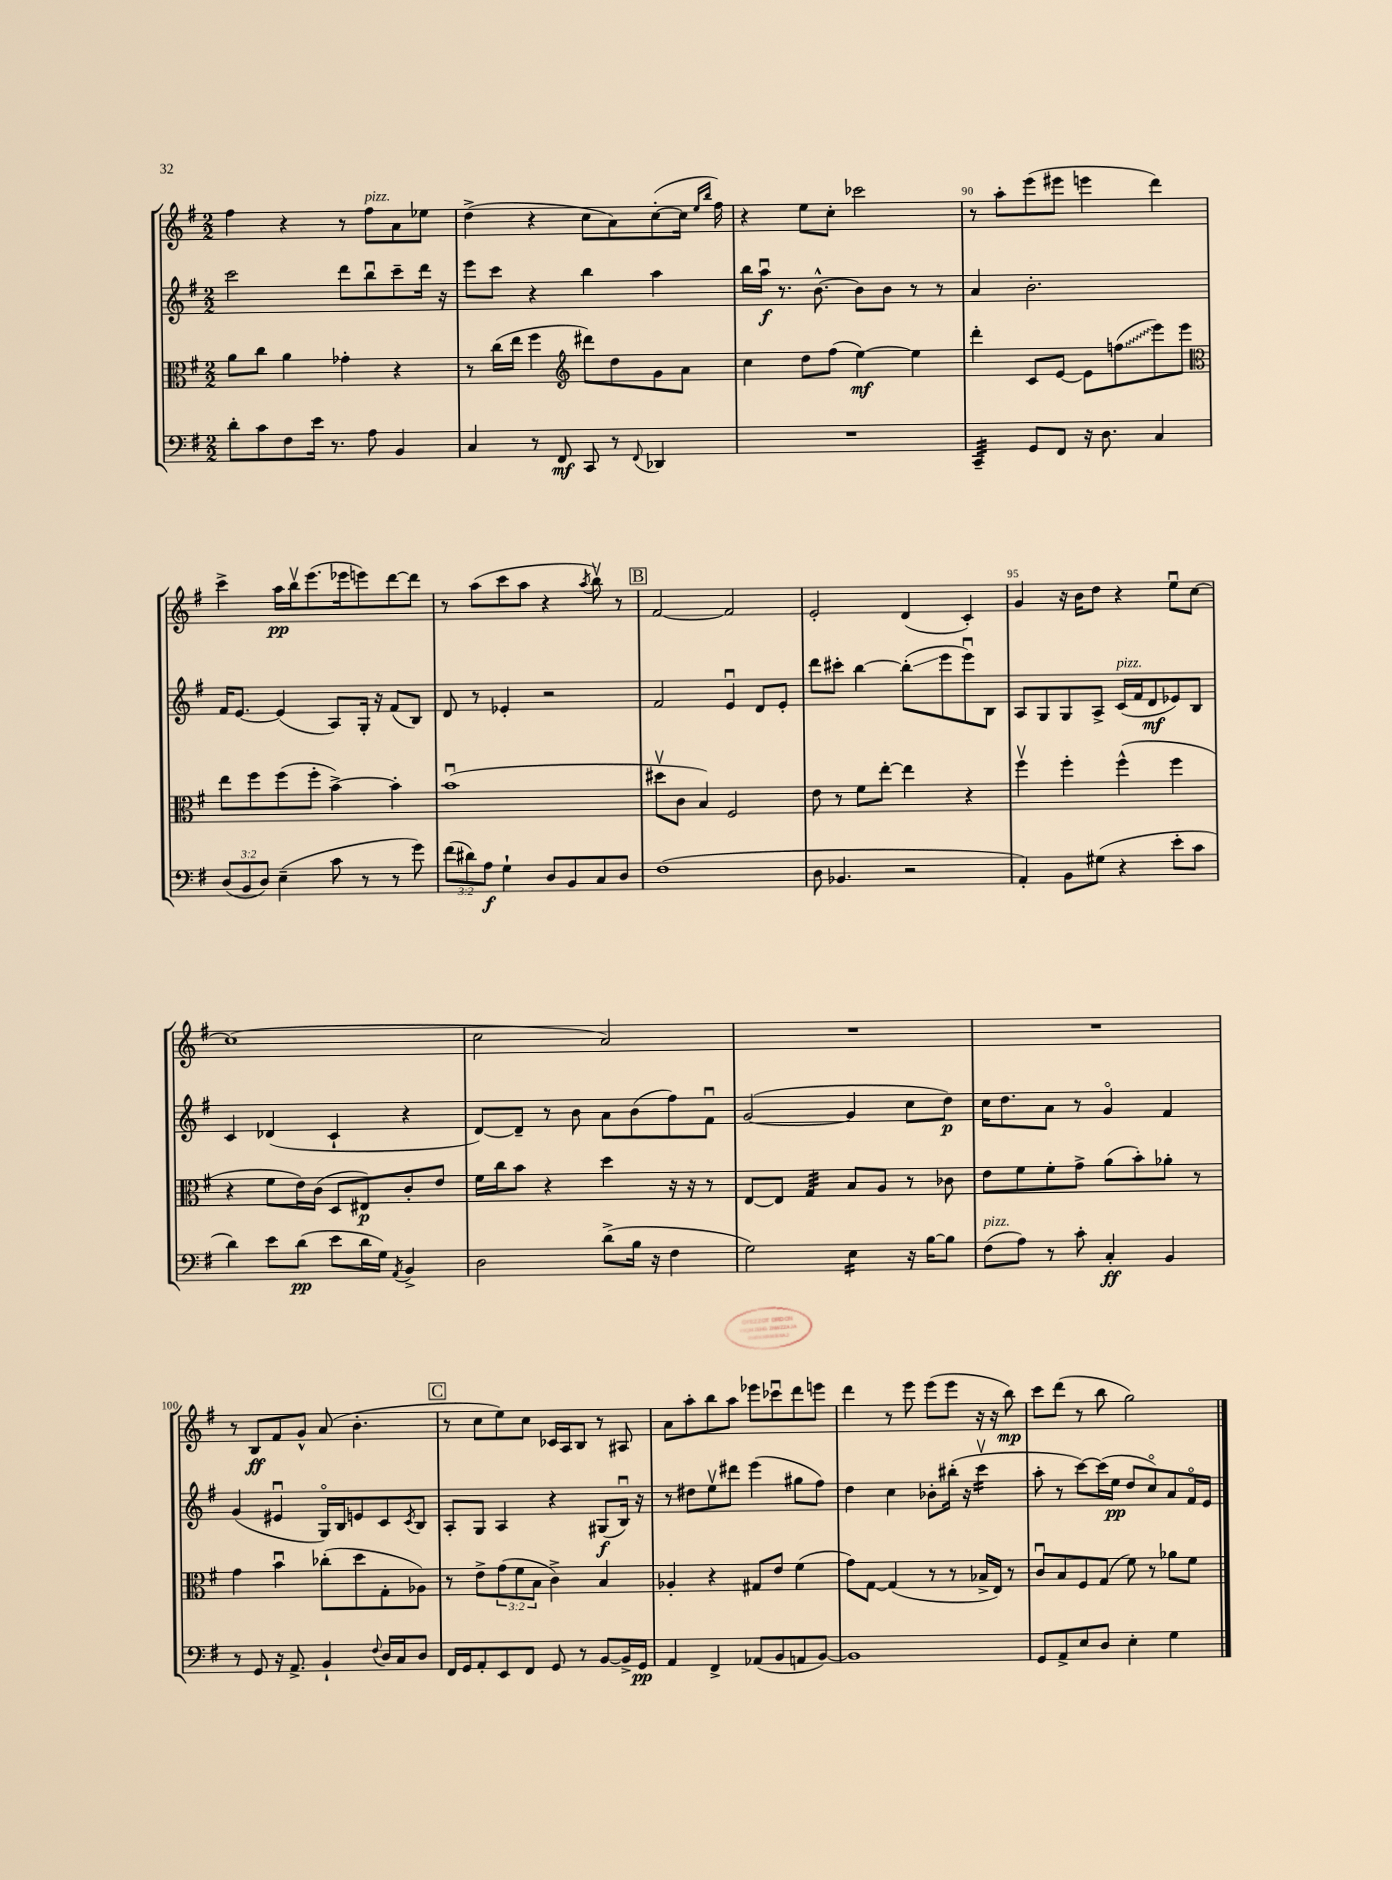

**kern	**kern	**kern	**kern
*staff4	*staff3	*staff2	*staff1
*clefF4	*clefC3	*clefG2	*clefG2
*k[f#]	*k[f#]	*k[f#]	*k[f#]
*M2/2	*M2/2	*M2/2	*M2/2
8d'	8a	2ccc	4ff#
8c	8cc	.	.
8F#	4a	.	4r
16e	.	.	.
8.r	.	.	.
.	4g-'	8ddd	8r
8A	.	8bbu	8ff#
4BB	4r	8ccc~	8a
.	.	16ddd	8ee-
.	.	16r	.
=	=	=	=
4C	8r	8eee	(4dd^
.	(16cc	8ccc	.
.	16ee	.	.
8r	4ff#	4r	4r
8FF#	.	.	.
*	*clefG2	*	*
8CC	8ddd#)	4bb	8cc
8r	8dd	.	8a)
8qqFF#	.	.	.
4DD-	8g	4aa	([8cc'
.	8a	.	16cc]
.	.	.	16qqee
.	.	.	16qqbb
.	.	.	16ff#)
=	=	=	=
1r	4cc	16bb	4r
.	.	16aau	.
.	.	8.r	.
.	8dd	.	8ee
.	.	[8.b^^	.
.	(8ff#	.	8cc'
.	[4ee)	8b]	2ccc-
.	.	8b	.
.	4ee]	8r	.
.	.	8r	.
=	=	=	=
4CC~	4ddd'	4a	8r
.	.	.	8aa'
8GG	8c	2.b'	(8eee
8FF#	[8e	.	8eee#
16r	8e]	.	4eee
8.D	.	.	.
.	(8ff	.	.
4C	8eee)	.	4ddd)
.	8eee	.	.
=	=	=	=
*	*clefC3	*	*
(12D	8ee	16f#	4ccc^
.	.	[8.e	.
12BB	.	.	.
.	8ff#	.	.
12D)	.	.	.
(4E~	(8ff#	(4e]	16aa
.	.	.	16bbv
.	8ff#'	.	(8.eee
8c	[4b^)	8A)	.
.	.	.	16eee-
8r	.	16G'	8eee)
.	.	16r	.
8r	4b']	(8f#	[8ddd
8g)	.	8B)	8ddd]
=	=	=	=
(12f#	(1bu	8d	8r
12d#)	.	.	.
.	.	8r	(8aa
12A	.	.	.
4G`	.	4e-'	8ccc
.	.	.	8aa
8D	.	2r	4r
8BB	.	.	.
.	.	.	8qaa
8C	.	.	8bbv)
8D	.	.	8r
=	=	=	=
(1F#	8dd#v	2f#	[2f#
.	8c	.	.
.	4B)	.	.
.	2F#	4eu	2f#]
.	.	8d	.
.	.	8e'	.
=	=	=	=
8D	8e	8ddd	2e'
4.BB-	8r	8ccc#'	.
.	8f#	[4bb	.
.	[8ee'	.	.
2r	4ee]	(8bb']	(4d
.	.	8eee	.
.	4r	8eeeu)	4c')
.	.	8B	.
=	=	=	=
4AA')	4ff#v	8A	4g
.	.	8G	.
8BB	4ff#'	8G	16r
.	.	.	16b
(8G#	.	8A^	8dd
4r	(4ff#^^	(16c	4r
.	.	16f#	.
.	.	8d	.
8e'	4ff#	8e-)	8eeu
8c	.	8B	[8cc
=	=	=	=
4d)	4r	4c	(1cc]
8e	8f#	(4d-	.
(8d	16e)	.	.
.	(16c	.	.
8e	8D	4c`	.
16d	8E#)	.	.
16G)	.	.	.
8qAA	.	.	.
4BB^	8c'	4r	.
.	8e	.	.
=	=	=	=
2D	16f#	[8d)	2cc
.	16cc	.	.
.	8b	8d~]	.
.	4r	8r	.
.	.	8b	.
(8d^	4dd	8a	2a)
16B	.	(8b	.
16r	.	.	.
4F#	16r	8ff#)	.
.	16r	.	.
.	8r	8f#u	.
=	=	=	=
2G)	[8E	([2g	1r
.	8E]	.	.
.	4G	.	.
4E	8B	4g]	.
.	8A	.	.
16r	8r	8cc	.
[16B	.	.	.
8B]	8c-	8dd)	.
=	=	=	=
(8F#	8e	16cc	1r
.	.	8.dd	.
8A)	8f#	.	.
8r	8f#'	8a	.
8c'	8g^	8r	.
4C'	(8a	4go	.
.	8b')	.	.
4BB	8a-'	4f#	.
.	8r	.	.
=	=	=	=
8r	4g	(4g	8r
8GG	.	.	8B
16r	4bu	4e#u	8f#
8.AA^	.	.	.
.	.	.	8g^^
4BB`	(8cc-'	16Go)	(8a
.	.	16B	.
.	8dd	8e	4.b'
8qqF#	.	.	.
16D	8G'	8c	.
16C	.	.	.
.	.	8qc	.
8D	8A-)	8B	.
=	=	=	=
16FF#	8r	8A'	8r
16GG	.	.	.
8AA'	8e^	8G	8cc
8EE	(12g	4A	8ee)
.	12f#	.	.
8FF#	.	.	8cc
.	12B	.	.
8GG	4c^)	4r	16c-
.	.	.	16A
8r	.	.	8B
[8BB	4B	(8G#	8r
16BB^]	.	16Bu)	8A#
16GG	.	16r	.
=	=	=	=
4AA	4A-'	8r	8a
.	.	8dd#	8aa'
4FF#^	4r	8eev	8bb
.	.	8ddd#	8aa
(8AA-	8G#	(4eee	8eee-
8BB	8e	.	8ccc-u
8AA	(4f#	8gg#	8ddd
[8BB)	.	8ff#)	8eee
=	=	=	=
1BB]	8g)	4dd	4ddd
.	[8G	.	.
.	(4G]	4cc	8r
.	.	.	8eee
.	8r	8b-'	(8eee
.	8r	(16bb#'	8eee
.	.	16r	.
.	16B-^	4cccv	16r
.	16E)	.	16r
.	8r	.	8bb)
=	=	=	=
8GG	8cu	8aa'	8ccc
8AA^	8B	8r	(8ddd
8E	8F#	[8ccc)	8r
8D	(8G	(16ccc]	8bb
.	.	16ee	.
4E'	8f#)	8dd	2gg)
.	8r	8cco)	.
4G	8a-	8a	.
.	8f#	16f#o	.
.	.	16e	.
==	==	==	==
*-	*-	*-	*-
